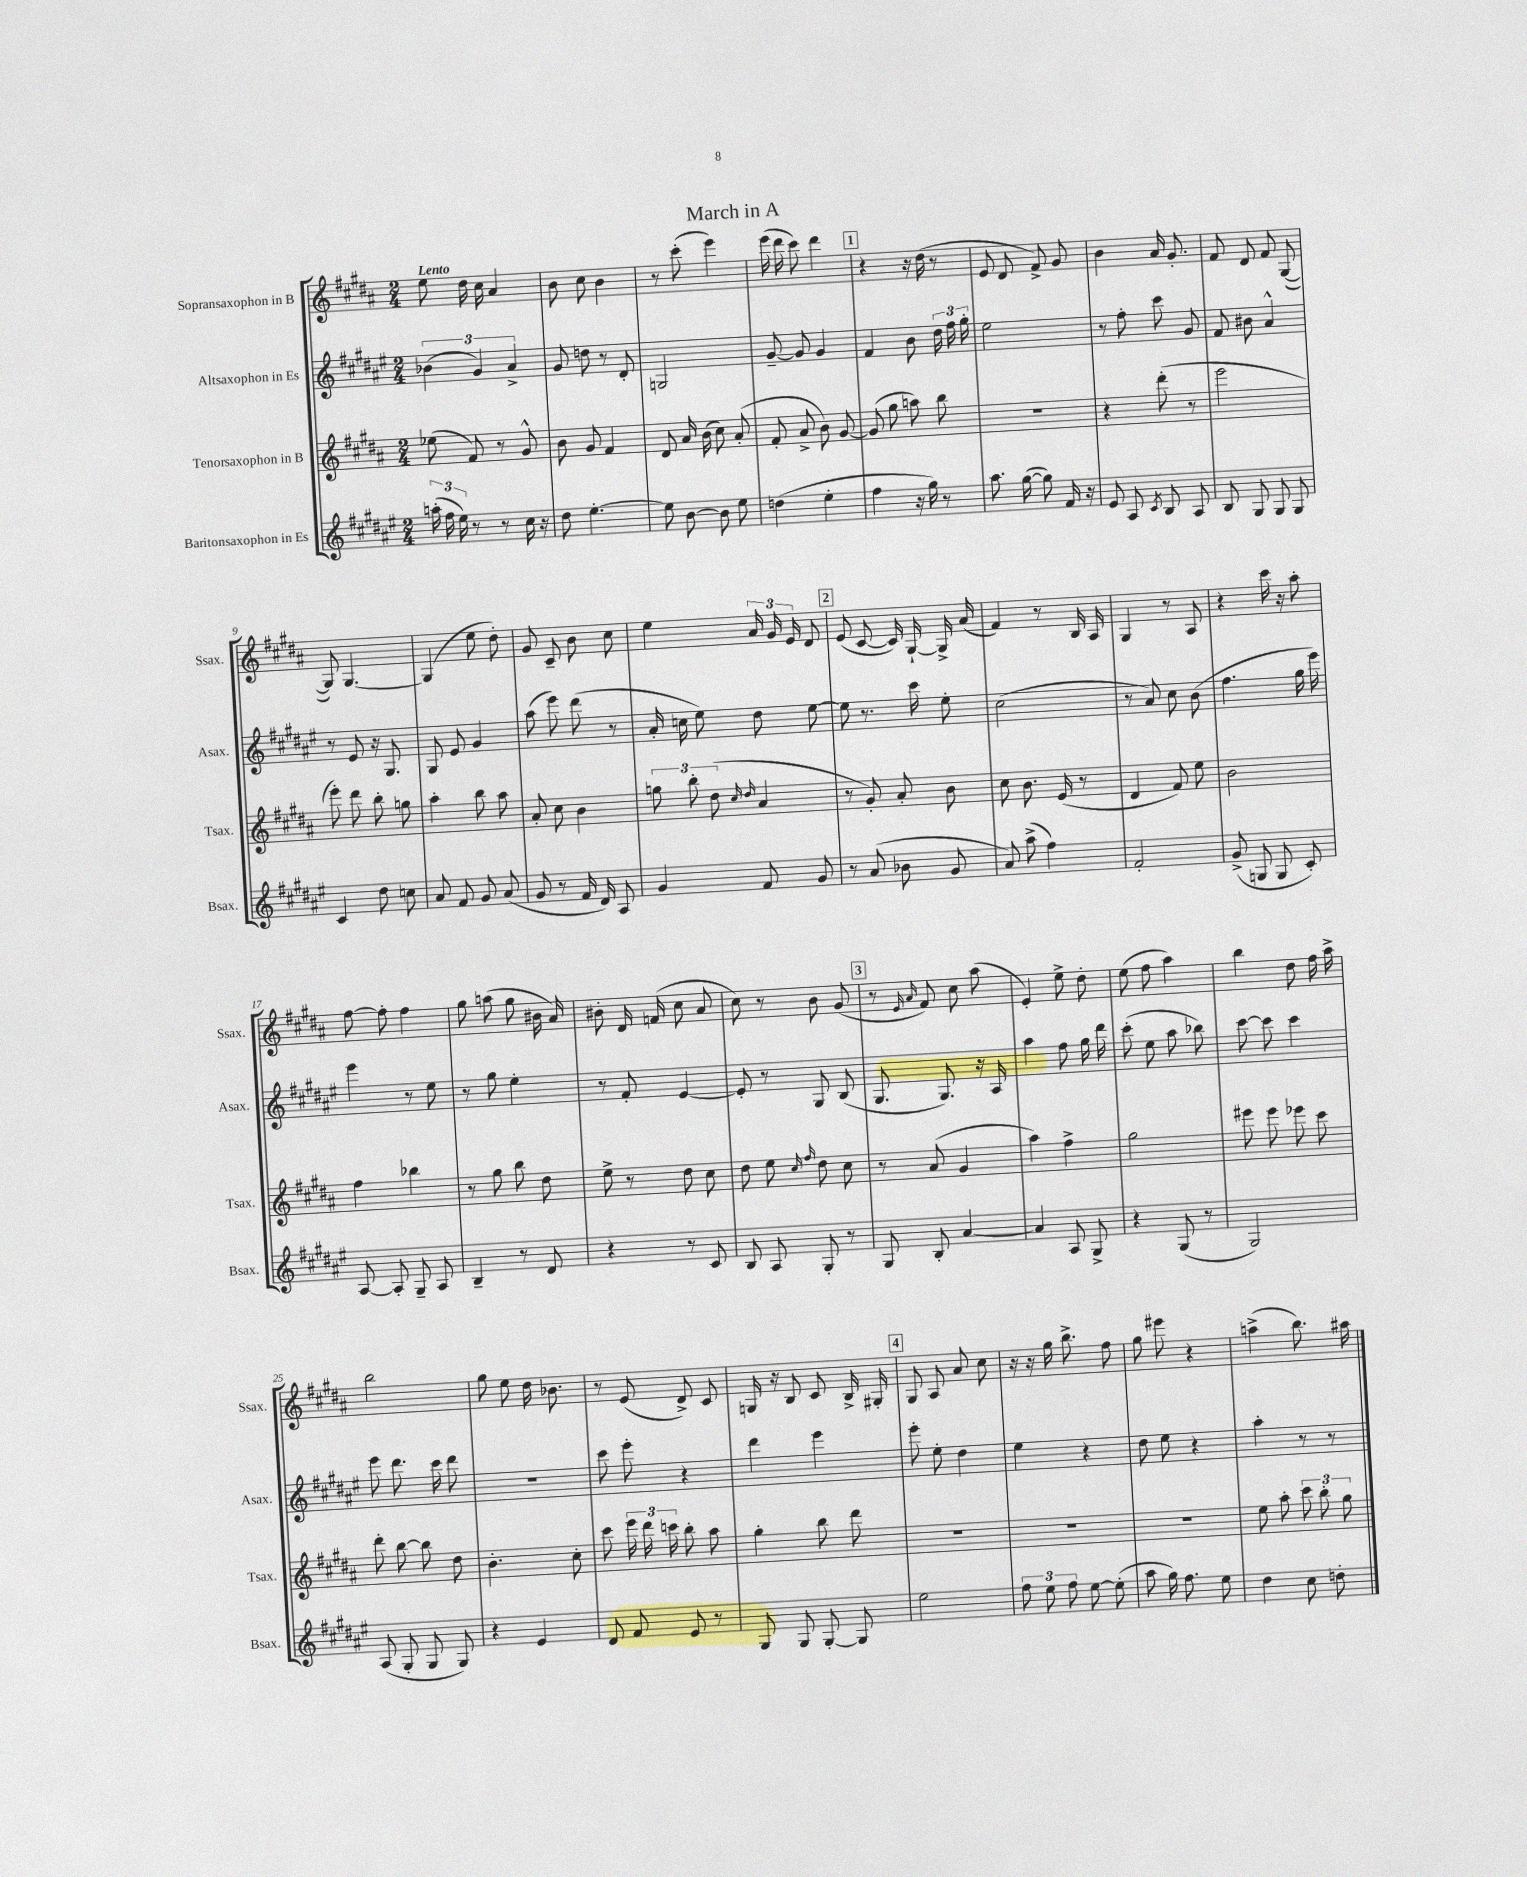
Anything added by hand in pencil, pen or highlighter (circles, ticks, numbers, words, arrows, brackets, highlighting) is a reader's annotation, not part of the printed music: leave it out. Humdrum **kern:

**kern	**kern	**kern	**kern
*part4	*part3	*part2	*part1
*staff4	*staff3	*staff2	*staff1
*I"Baritonsaxophon in Es	*I"Tenorsaxophon in B	*I"Altsaxophon in Es	*I"Sopransaxophon in B
*I'Bsax.	*I'Tsax.	*I'Asax.	*I'Ssax.
*clefG2	*clefG2	*clefG2	*clefG2
*k[f#c#g#d#a#e#]	*k[f#c#g#d#a#]	*k[f#c#g#d#a#e#]	*k[f#c#g#d#a#]
*M2/4	*M2/4	*M2/4	*M2/4
=1	=1	=1	=1
!	!	!	!LO:TX:a:B:t=Lento
(24aan'\	(8ee-X\	(6b-X\	8ee\
24ff#\	.	.	.
24ee#\)	.	.	.
8r	8f#/)	.	16dd#\
.	.	6g#/)	.
.	.	.	16cc#\
8r	8r	.	4a#/
.	.	6a#^/	.
16cc#\	8g#^^/	.	.
16r	.	.	.
=2	=2	=2	=2
8dd#\	8b\	8g#/	8b\
[4.ee#'\	8g#/	8ddn\	8cc#\
.	4f#/	8r	4b\
.	.	8d#'/	.
=3	=3	=3	=3
8ee#\]	8d#/	2Gn/	8r
[8b\	16a#/	.	(8ccc#'\
.	(16b\	.	.
8b\]	8cc#\)	.	4eee\)
8ee#\	(8a#'/	.	.
=4	=4	=4	=4
(4ddn\	8f#'/	[8g#~/	(16eee\
.	.	.	16ddd#\
.	8a#^/	8g#/]	8ccc#\)
4ee#'\	8b\)	4g#/	4ddd#\
.	[8g#/	.	.
!!LO:REH:place=s1:t=1
=5	=5	=5	=5
4ff#\	(8g#/]	4f#/	4r
.	8gg#\	.	.
16r	8aan\)	8b\	16r
16gg#\)	.	.	(16dd#\
8r	8bb\	24dd#\	8r
.	.	24ff#\	.
.	.	24gg#'\	.
=6	=6	=6	=6
8.aa#\	2r	2ee#\	8e/
.	.	.	8d#/
([16gg#\	.	.	.
8gg#\])	.	.	8f#^/)
16f#/	.	.	8g#/
16r	.	.	.
=7	=7	=7	=7
8e#/	4r	8r	4b\
8A#/	.	8ff#'\	.
8qc#/	.	.	.
8B/	(8ddd#'\	8ccc#\	16a#/
.	.	.	8.g#'/
8A#/	8r	8g#/	.
=8	=8	=8	=8
8B/	2eee\	8f#/	8f#/
8G#/	.	8b#X\	8d#/
8G#/	.	4a#^^/	8f#/
8G#/	.	.	([8G#/
!!LO:LB:g=z
=9	=9	=9	=9
4c#/	8eee'\)	8r	8G#/])
.	8ddd#\	8e#/	[4.G#/
8dd#\	8bb'\	16r	.
.	.	8.G#/	.
8ccn\	8ggn\	.	.
=10	=10	=10	=10
8a#/	4aa#'\	8G#/	(4G#/]
8f#/	.	8e#/	.
8g#/	8bb\	4g#/	8ee\
(8a#/	8aa#\	.	8dd#'\)
=11	=11	=11	=11
8g#/	8a#'/	(8aa#\	8g#/
8r	8cc#\	8eee#\)	8c#~/
16f#/	4b\	(8ddd#\	8b\
16d#/)	.	.	.
8A#/	.	8r	8cc#\
=12	=12	=12	=12
4g#/	12ggn\	16a#'/	4ee\
.	.	16ccn\	.
.	12bb'\	.	.
.	.	8ee#\)	.
.	(12dd#\	.	.
.	16qqcc#/	.	.
.	16qqdd#/	.	.
8f#/	4a#/	8dd#\	24a#/
.	.	.	24g#/
.	.	.	24e/
8g#/	.	[8ee#\	8d#/
!!LO:REH:place=s1:t=2
=13	=13	=13	=13
8r	8r	8ee#\]	(8e/
(8a#/	8g#'/)	8.r	[8c#/
8b-X\	8a#'/	.	16c#/])
.	.	16ccc#\	[16G#`/
8g#/	8b\	8ee#'\	16G#^/]
.	.	.	(16a#/
=14	=14	=14	=14
8a#/)	8cc#\	(2cc#\	4f#/)
(8aa#^\	8.b\	.	.
4ff#\)	.	.	8r
.	(16e/	.	.
.	8r	.	16B/
.	.	.	16A#/
=15	=15	=15	=15
2f#'/	4d#/	8r	4G#/
.	.	8a#/)	.
.	8f#/)	8cc#\	8r
.	8ee\	(8b\	8A#/
=16	=16	=16	=16
(8g#^/	2b\	4.ff#\	4r
8Gn/	.	.	.
8G/	.	.	16ccc#\
.	.	.	16r
8c#'/)	.	16gg#\	8aa#'\
.	.	16eee#\)	.
!!LO:LB:g=z
=17	=17	=17	=17
[8A#/	4ff#\	4eee#\	[8ff#\
8A#'/]	.	.	8ff#'\]
8G#~/	4bb-X\	8r	4ff#\
8A#/	.	8ee#\	.
=18	=18	=18	=18
4B~/	8r	8r	8gg#\
.	8gg#\	8gg#\	(8aan\
8r	8bb\	4ee#'\	8gg#\
8d#/	8dd#\	.	16b#X\
.	.	.	16a#/)
=19	=19	=19	=19
4r	8ee^\	8r	8b#X'\
.	8r	8f#'/	16d#/
.	.	.	(16fn/
8r	8dd#\	[4e#/	8cc#\
8c#/	8cc#\	.	8a#/
=20	=20	=20	=20
8B/	8dd#\	8e#'/]	8cc#\)
8A#/	8ee\	8r	8r
.	16qqcc#/	.	.
.	16qqff#/	.	.
8G#'/	8dd#\	8G#/	8b\
8r	8cc#\	(8B/	(8g#/
!!LO:REH:place=s1:t=3
=21	=21	=21	=21
8G#/	8r	8.G#/	8r
.	.	.	16qqe/
.	.	.	16qqa#/
8B'/	(8a#/	.	8f#/)
.	.	8.G#/)	.
[4a#/	4g#/	.	8cc#\
.	.	16r	(8aa#\
.	.	16A#/	.
=22	=22	=22	=22
4a#/]	4aa#\)	4aa#\	4e'/)
8A#/	4ff#^\	8ff#\	8ee^\
8G#^/	.	16gg#\	8dd#'\
.	.	16ddd#\	.
=23	=23	=23	=23
4r	2gg#\	(8ccc#'\	(8ee\
.	.	8ee#\	8ff#\
(8G#/	.	8aa#\	4aa#\)
8r	.	8bb-X\)	.
=24	=24	=24	=24
2G#/)	8eee#X\	[8ccc#\	4bb\
.	8eee#\	8ccc#\]	.
.	8eee-X\	4ccc#\	8dd#\
.	8ccc#\	.	16ff#\
.	.	.	16aa#^\
!!LO:LB:g=z
=25	=25	=25	=25
(8A#/	8ddd#'\	8eee#\	2bb\
8G#'/	[8bb\	8.ddd#\	.
8G#/	8bb\]	.	.
.	.	16ccc#\	.
8G#/)	8dd#\	8ddd#\	.
=26	=26	=26	=26
4r	4.b'\	2r	8gg#\
.	.	.	8ee\
4e#/	.	.	16dd#\
.	.	.	8.b-X\
.	8cc#'\	.	.
=27	=27	=27	=27
8d#/	8ccc#\	8ccc#\	8r
8f#/	24eee\	8eee#'\	(8e/
.	24ddd#\	.	.
.	24cccn\	.	.
8e#/	8bb'\	4r	8d#^/)
8r	8aa#\	.	8c#/
=28	=28	=28	=28
8G#/	4gg#'\	4ddd#\	16Gn/
.	.	.	16r
8G#/	.	.	8B/
[8G#'/	8bb\	4eee#\	8c#/
8G#/]	8ddd#\	.	16B^/
.	.	.	16G#X'/
!!LO:REH:place=s1:t=4
=29	=29	=29	=29
2ee#\	2r	8eee#'\	8G#/
.	.	8ee#'\	8A#/
.	.	4dd#\	8a#/
.	.	.	8cc#\
=30	=30	=30	=30
12ff#\	2r	4ee#\	16r
.	.	.	16r
12ee#\	.	.	.
.	.	.	16gg#\
12ff#\	.	.	.
.	.	.	8.bb^\
[8ee#\	.	4r	.
(8ee#'\]	.	.	8ff#\
=31	=31	=31	=31
8aa#\	2r	8dd#\	8gg#\
16gg#\)	.	8ee#\	8eee#X\
8.ff#\	.	.	.
.	.	4r	4r
8ee#\	.	.	.
=32	=32	=32	=32
4dd#\	8ee\	4aa#'\	(4aan^\
.	8aa#'\	.	.
8cc#\	12ccc#\	8r	8.bb\)
.	12bb'\	.	.
8ddn'\	.	8r	.
.	12gg#\	.	.
.	.	.	16aa#X\
==	==	==	==
*-	*-	*-	*-
